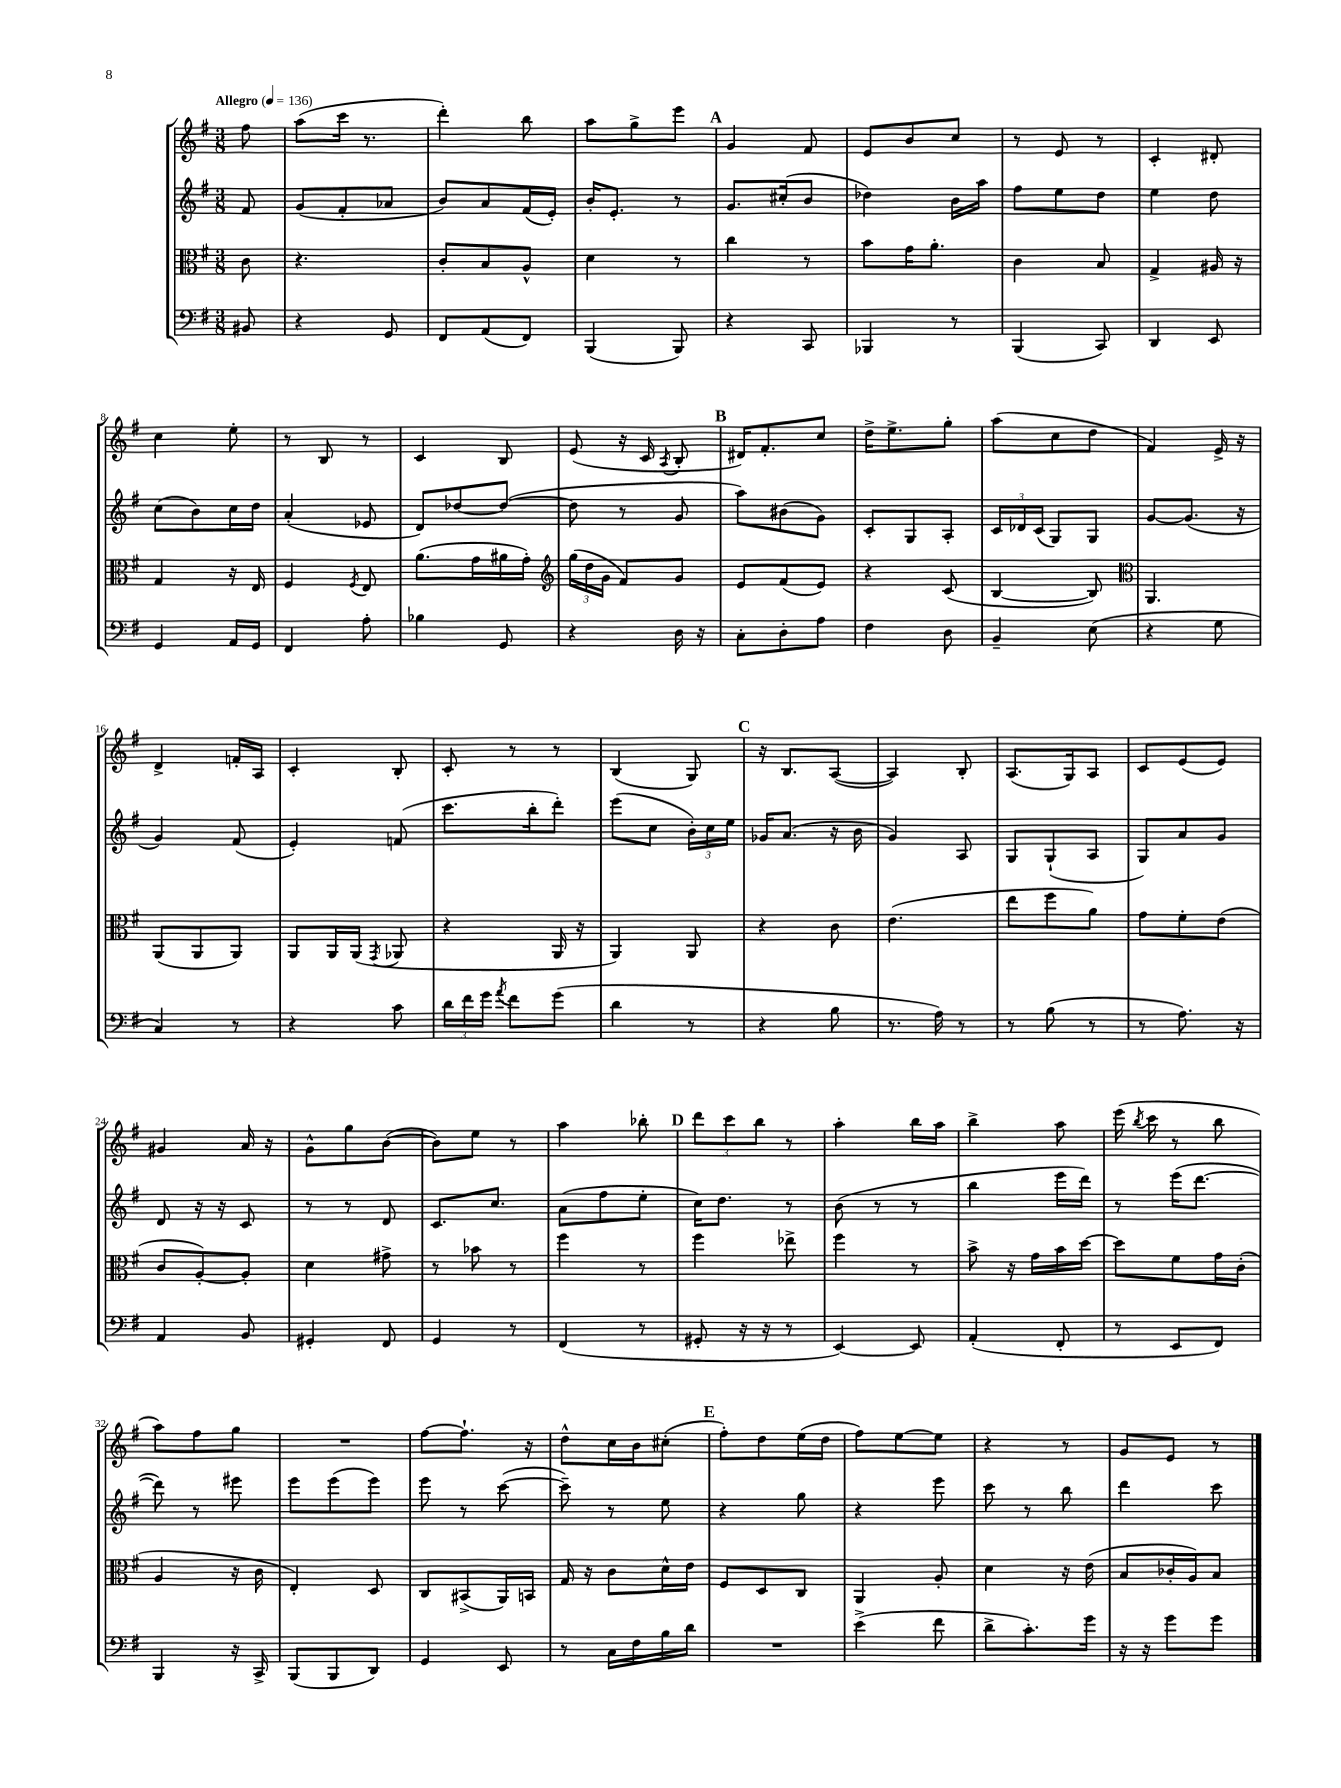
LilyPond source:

<<
\new StaffGroup <<
\new Staff = "s0" {
    \clef treble \key g \major \numericTimeSignature \time 3/8 \partial 8 \tempo "Allegro" 4 = 136
    \autoBeamOff fis''8 |
    a''8[( c'''16] r8. |
    d'''4-.) b''8 |
    a''8[ g''8-> e'''8] |
    \mark \markup { \bold "A" } g'4 fis'8 |
    e'8[ b'8 c''8] |
    r8 e'8 r8 |
    c'4-. dis'8-. |
    c''4 e''8-. |
    r8 b8 r8 |
    c'4 b8 |
    e'8( r16 c'16 \acciaccatura { a8 } b8-. |
    \mark \markup { \bold "B" } dis'16[) fis'8.-. c''8] |
    d''16[-> e''8.-> g''8]-. |
    a''8[( c''8 d''8] |
    fis'4) e'16-> r16 |
    d'4-> f'16[-. a16] |
    c'4-. b8-. |
    c'8-. r8 r8 |
    b4( g8) |
    \mark \markup { \bold "C" } r16 b8.[ a8]~( |
    a4) b8-. |
    a8.[( g16) a8] |
    c'8[ e'8( e'8]) |
    gis'4 a'16 r16 |
    g'8[-^ g''8 b'8]~( |
    b'8[) e''8] r8 |
    a''4 bes''8-. |
    \mark \markup { \bold "D" } \tuplet 3/2 { d'''8[ c'''8 b''8] } r8 |
    a''4-. b''16[ a''16] |
    b''4-> a''8 |
    e'''16( \acciaccatura { b''8 } c'''16 r8 b''8 |
    a''8[) fis''8 g''8] |
    R4. |
    fis''8[~ fis''8.]-! r16 |
    d''8[-^ c''16 b'16 cis''8]-.( |
    \mark \markup { \bold "E" } fis''8[-.) d''8 e''16( d''16] |
    fis''8[) e''8~ e''8] |
    r4 r8 |
    g'8[ e'8] r8 \bar "|." |
}
\new Staff = "s1" {
    \clef treble \key g \major \numericTimeSignature \time 3/8 \partial 8
    \autoBeamOff fis'8 |
    g'8[( fis'8-. aes'8] |
    b'8[) a'8 fis'16( e'16]-.) |
    b'16[-. e'8.]-. r8 |
    \mark \markup { \bold "A" } g'8.[ cis''16-.( b'8] |
    des''4) b'16[ a''16] |
    fis''8[ e''8 d''8] |
    e''4 d''8 |
    c''8[( b'8) c''16 d''16] |
    a'4-.( ees'8 |
    d'8[) des''8~ des''8]~( |
    des''8 r8 g'8 |
    \mark \markup { \bold "B" } a''8[) bis'8( g'8]) |
    c'8[-. g8 a8]-. |
    \tuplet 3/2 { c'16[ des'16 c'16]( } g8[) g8] |
    g'8[~ g'8.]( r16 |
    g'4) fis'8( |
    e'4-.) f'8( |
    c'''8.[ b''16-. d'''8]-.) |
    e'''8[( c''8] \tuplet 3/2 { b'16[-.) c''16 e''16] } |
    \mark \markup { \bold "C" } ges'16[ a'8.]( r16 b'16 |
    g'4) a8 |
    g8[ g8-!( a8] |
    g8[) a'8 g'8] |
    d'8 r16 r16 c'8 |
    r8 r8 d'8 |
    c'8.[ c''8.] |
    a'8[( fis''8 e''8]-. |
    \mark \markup { \bold "D" } c''16[) d''8.] r8 |
    b'8( r8 r8 |
    b''4 e'''16[ d'''16]) |
    r8 e'''16[( d'''8.]~ |
    d'''8) r8 eis'''8 |
    e'''8[ e'''8( e'''8]) |
    e'''8 r8 c'''8~( |
    c'''8--) r8 e''8 |
    \mark \markup { \bold "E" } r4 g''8 |
    r4 e'''8 |
    c'''8 r8 b''8 |
    d'''4 c'''8 \bar "|." |
}
\new Staff = "s2" {
    \clef alto \key g \major \numericTimeSignature \time 3/8 \partial 8
    \autoBeamOff c'8 |
    r4. |
    c'8[-. b8 a8]-^ |
    d'4 r8 |
    \mark \markup { \bold "A" } c''4 r8 |
    b'8[ g'16 a'8.]-. |
    c'4 b8 |
    g4-> ais16 r16 |
    g4 r16 e16 |
    fis4 \acciaccatura { fis8 } e8 |
    a'8.[( g'16 ais'16 g'16]-.) |
    \clef treble \tuplet 3/2 { g''16[( d''16 g'16] } fis'8[) g'8] |
    \mark \markup { \bold "B" } e'8[ fis'8( e'8]) |
    r4 c'8( |
    b4~ b8) |
    \clef alto a,4. |
    a,8[( a,8 a,8]) |
    a,8[ a,16 a,16]( \acciaccatura { g,8 } aes,8 |
    r4 a,16 r16 |
    a,4) a,8 |
    \mark \markup { \bold "C" } r4 c'8 |
    e'4.( |
    e''8[ fis''8 a'8]) |
    g'8[ fis'8-. e'8]( |
    c'8[ a8~-.) a8]-. |
    d'4 gis'8-> |
    r8 bes'8 r8 |
    fis''4 r8 |
    \mark \markup { \bold "D" } fis''4 ees''8-> |
    fis''4 r8 |
    b'8-> r16 g'16[ b'16 d''16]~ |
    d''8[ fis'8 g'16 c'16]-.( |
    a4 r16 c'16 |
    e4-.) d8 |
    c8[ bis,8->( a,16) b,16] |
    g16 r16 c'8[ d'16-^ e'16] |
    \mark \markup { \bold "E" } fis8[ d8 c8] |
    a,4 a8-. |
    d'4 r16 e'16( |
    b8[ ces'16-. a16) b8] \bar "|." |
}
\new Staff = "s3" {
    \clef bass \key g \major \numericTimeSignature \time 3/8 \partial 8
    \autoBeamOff bis,8 |
    r4 g,8 |
    fis,8[ a,8( fis,8]) |
    b,,4( b,,8) |
    \mark \markup { \bold "A" } r4 c,8 |
    bes,,4 r8 |
    b,,4( c,8) |
    d,4 e,8 |
    g,4 a,16[ g,16] |
    fis,4 a8-. |
    bes4 g,8 |
    r4 d16 r16 |
    \mark \markup { \bold "B" } c8[-. d8-. a8] |
    fis4 d8 |
    b,4-- e8( |
    r4 g8 |
    c4) r8 |
    r4 c'8 |
    \tuplet 3/2 { d'16[ fis'16 g'16] } \acciaccatura { a'8 } fis'8[ g'8]( |
    d'4 r8 |
    \mark \markup { \bold "C" } r4 b8 |
    r8. a16) r8 |
    r8 b8( r8 |
    r8 a8.) r16 |
    a,4 b,8 |
    gis,4-. fis,8 |
    g,4 r8 |
    fis,4( r8 |
    \mark \markup { \bold "D" } gis,8-. r16 r16 r8 |
    e,4~) e,8 |
    a,4-.( fis,8-. |
    r8 e,8[ fis,8]) |
    b,,4 r16 c,16-> |
    b,,8[( b,,8 d,8]) |
    g,4 e,8 |
    r8 c16[ fis16 b16 d'16] |
    \mark \markup { \bold "E" } R4. |
    e'4->( fis'8 |
    d'8[-> c'8.-.) g'16] |
    r16 r16 g'8[ g'8] \bar "|." |
}
>>
>>
